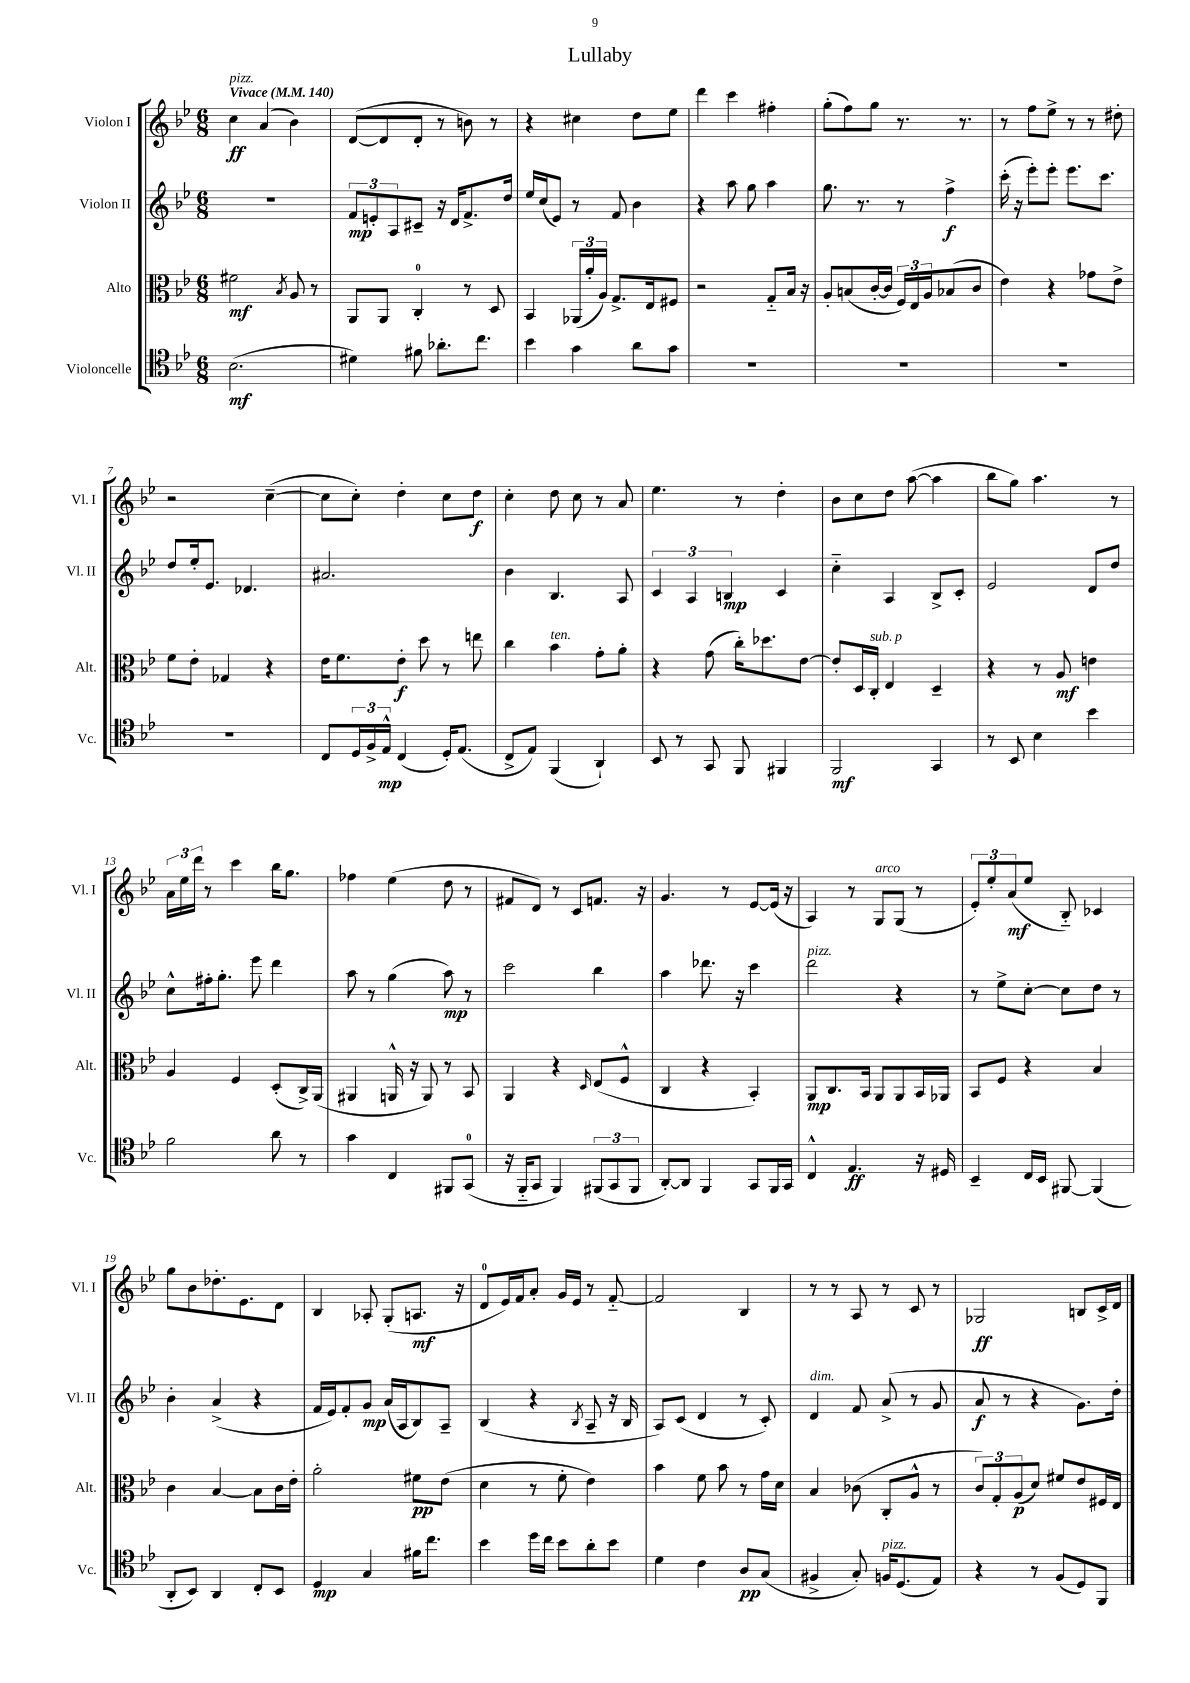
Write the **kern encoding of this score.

**kern	**dynam	**kern	**dynam	**kern	**dynam	**kern	**dynam
*part4	*part4	*part3	*part3	*part2	*part2	*part1	*part1
*staff4	*staff4	*staff3	*staff3	*staff2	*staff2	*staff1	*staff1
*I"Violoncelle	*	*I"Alto	*	*I"Violon II	*	*I"Violon I	*
*I'Vc.	*	*I'Alt.	*	*I'Vl. II	*	*I'Vl. I	*
*clefC4	*	*clefC3	*	*clefG2	*	*clefG2	*
*k[b-e-]	*	*k[b-e-]	*	*k[b-e-]	*	*k[b-e-]	*
*M6/8	*	*M6/8	*	*M6/8	*	*M6/8	*
*MM140	*	*MM140	*	*MM140	*	*MM140	*
=1	=1	=1	=1	=1	=1	=1	=1
!	!	!	!	!	!	!LO:TX:a:B:t=Vivace	!
!	!	!	!	!	!	!LO:TX:a:i:t=pizz.	!
(2.B-\	mf	2f#X\	mf	2.r	.	4cc\	ff
.	.	.	.	.	.	(4a/	.
.	.	8qB-/	.	.	.	.	.
.	.	8A/	.	.	.	4b-\)	.
.	.	8r	.	.	.	.	.
=2	=2	=2	=2	=2	=2	=2	=2
4d#X\)	.	8AA/L	.	12f/L	mp	([8d/L	.
.	.	.	.	12en'/	.	.	.
.	.	8AA/J	.	.	.	8d/]	.
.	.	.	.	12A/	.	.	.
8f#X\	.	4C'/	.	8c#X~/J	.	8d'/J	.
8.a-X'\L	.	.	.	16r	.	8r	.
.	.	.	.	16d/KL	.	.	.
.	.	8r	.	8.f^/	.	8bn\)	.
8.cc\J	.	.	.	.	.	.	.
.	.	8D/	.	.	.	8r	.
.	.	.	.	16dd/Jk	.	.	.
=3	=3	=3	=3	=3	=3	=3	=3
4b-\	.	4BB-/	.	16ee-/LL	.	4r	.
.	.	.	.	(16cc/J	.	.	.
.	.	.	.	8e-/J)	.	.	.
4g\	.	(24AA-X/LL	.	8r	.	4cc#X\	.
.	.	24a'/	.	.	.	.	.
.	.	24A/JJ)	.	.	.	.	.
.	.	8.G^/L	.	8f/	.	.	.
8a\L	.	.	.	4b-\	.	8dd\L	.
.	.	16E-/k	.	.	.	.	.
8g\J	.	8F#X/J	.	.	.	8ee-\J	.
=4	=4	=4	=4	=4	=4	=4	=4
2.r	.	2r	.	4r	.	4ddd\	.
.	.	.	.	8aa\	.	4ccc\	.
.	.	.	.	8gg\	.	.	.
.	.	8G/L	.	4aa\	.	4ff#X'\	.
.	.	16B-/Jk	.	.	.	.	.
.	.	16r	.	.	.	.	.
=5	=5	=5	=5	=5	=5	=5	=5
2.r	.	8A'/L	.	8.gg\	.	(8gg'\L	.
.	.	(8Bn/	.	.	.	8ff\)	.
.	.	.	.	8.r	.	.	.
.	.	[16c'/L	.	.	.	8gg\J	.
.	.	16c/JJ]	.	.	.	.	.
.	.	24F/LL)	.	8r	.	8.r	.
.	.	24E-/	.	.	.	.	.
.	.	24A/J	.	.	.	.	.
.	.	(8B-X/	.	4ff^\	f	.	.
.	.	.	.	.	.	8.r	.
.	.	8c/J	.	.	.	.	.
=6	=6	=6	=6	=6	=6	=6	=6
2.r	.	4e-\)	.	(16ccc'\	.	8r	.
.	.	.	.	16r	.	.	.
.	.	.	.	8eee-'\L)	.	8ff\L	.
.	.	4r	.	8eee-'\J	.	8ee-^\J	.
.	.	.	.	8.eee-\L	.	8r	.
.	.	8g-X\L	.	.	.	8r	.
.	.	.	.	8.ccc\J	.	.	.
.	.	8e-^\J	.	.	.	8dd#X'\	.
!!LO:LB:g=z
=7	=7	=7	=7	=7	=7	=7	=7
2.r	.	8f\L	.	8dd/L	.	2r	.
.	.	8e-'\J	.	16ee-'/k	.	.	.
.	.	.	.	8.e-/J	.	.	.
.	.	4G-X/	.	.	.	.	.
.	.	.	.	4.d-X/	.	.	.
.	.	4r	.	.	.	([4cc~\	.
=8	=8	=8	=8	=8	=8	=8	=8
8C/L	.	16e-\KL	.	2.a#X/	.	8cc\L]	.
.	.	8.f\	.	.	.	.	.
24D/L	.	.	.	.	.	8cc'\J)	.
24F^/	.	.	.	.	.	.	.
24E-^^/JJ	mp	.	.	.	.	.	.
(4C/	.	8e-'\J	f	.	.	4dd'\	.
.	.	8dd\	.	.	.	.	.
16D'/KL)	.	8r	.	.	.	8cc\L	.
(8.E-/J	.	.	.	.	.	.	.
.	.	8een\	.	.	.	8dd\J	f
=9	=9	=9	=9	=9	=9	=9	=9
8C^/L	.	4cc\	.	4b-\	.	4cc'\	.
8E-/J)	.	.	.	.	.	.	.
!	!	!LO:TX:a:i:t=ten.	!	!	!	!	!
(4FF/	.	4b-\	.	4.B-/	.	8dd\	.
.	.	.	.	.	.	8cc\	.
4AA`/)	.	8g'\L	.	.	.	8r	.
.	.	8a'\J	.	8A/	.	8a/	.
=10	=10	=10	=10	=10	=10	=10	=10
8BB-/	.	4r	.	6c/	.	4.ee-\	.
8r	.	.	.	.	.	.	.
.	.	.	.	6A/	.	.	.
8GG/	.	(8g\	.	.	.	.	.
.	.	.	.	6Bn/	mp	.	.
8FF/	.	16cc'\KL)	.	.	.	8r	.
.	.	8.dd-X\	.	.	.	.	.
4FF#X/	.	.	.	4c/	.	4dd'\	.
.	.	[8e-\J	.	.	.	.	.
=11	=11	=11	=11	=11	=11	=11	=11
2FF/	mf	8e-'/L]	.	4cc\	.	8b-\L	.
.	.	16D/L	.	.	.	8cc\	.
!	!	!LO:TX:a:i:t=sub. p	!	!	!	!	!
.	.	16C'/JJ	.	.	.	.	.
.	.	4E-/	.	4A/	.	8dd\J	.
.	.	.	.	.	.	([8aa\	.
4GG/	.	4D~/	.	8B-^/L	.	4aa\]	.
.	.	.	.	8c'/J	.	.	.
=12	=12	=12	=12	=12	=12	=12	=12
8r	.	4r	.	2e-/	.	8bb-\L	.
8BB-/	.	.	.	.	.	8gg\J)	.
4B-\	.	8r	.	.	.	4.aa\	.
.	.	8A/	mf	.	.	.	.
4b-\	.	4en\	.	8d/L	.	.	.
.	.	.	.	8dd/J	.	8r	.
!!LO:LB:g=z
=13	=13	=13	=13	=13	=13	=13	=13
2f\	.	4A/	.	8cc^^\L	.	24a\LL	.
.	.	.	.	.	.	24ee-\	.
.	.	.	.	.	.	24ddd\JJ	.
.	.	.	.	16ff#X'\k	.	8r	.
.	.	.	.	8.gg'\J	.	.	.
.	.	4F/	.	.	.	4ccc\	.
.	.	.	.	8eee-\	.	.	.
8a\	.	(8D'/L	.	4ddd\	.	16bb-\KL	.
.	.	.	.	.	.	8.gg\J	.
8r	.	16C^/L)	.	.	.	.	.
.	.	(16AA/JJ	.	.	.	.	.
=14	=14	=14	=14	=14	=14	=14	=14
4g\	.	4AA#X/	.	8aa\	.	4ff-X\	.
.	.	.	.	8r	.	.	.
4C/	.	16AAn^^/	.	(4gg\	.	(4ee-\	.
.	.	16r	.	.	.	.	.
.	.	8AA/)	.	.	.	.	.
8FF#X/L	.	8r	.	8aa\)	mp	8dd\	.
(8GG/J	.	8BB-/	.	8r	.	8r	.
=15	=15	=15	=15	=15	=15	=15	=15
16r	.	4AA/	.	2ccc\	.	8f#X/L	.
16FF/KL	.	.	.	.	.	.	.
8GG/J	.	.	.	.	.	8d/J)	.
4FF/)	.	4r	.	.	.	8r	.
.	.	.	.	.	.	8c/L	.
.	.	16qqD/	.	.	.	.	.
(12FF#X/L	.	(8E-/L	.	4bb-\	.	8.fn/J	.
12GG/	.	.	.	.	.	.	.
.	.	8F^^/J	.	.	.	.	.
12FF#/J	.	.	.	.	.	.	.
.	.	.	.	.	.	16r	.
=16	=16	=16	=16	=16	=16	=16	=16
[8AA'/L)	.	4C/	.	4aa\	.	4.g/	.
8AA/J]	.	.	.	.	.	.	.
4FF/	.	4r	.	8.ddd-X\	.	.	.
.	.	.	.	.	.	8r	.
.	.	.	.	16r	.	.	.
8GG/L	.	4BB-'/)	.	4ccc\	.	[8e-/L	.
16FF/L	.	.	.	.	.	(16e-/Jk]	.
16GG/JJ	.	.	.	.	.	16r	.
=17	=17	=17	=17	=17	=17	=17	=17
!	!	!	!	!LO:TX:a:i:t=pizz.	!	!	!
4C^^/	.	8AA/L	mp	2ddd\	.	4A/)	.
.	.	8.C/	.	.	.	.	.
4.E-/	ff	.	.	.	.	8r	.
.	.	16BB-/Jk	.	.	.	.	.
!	!	!	!	!	!	!LO:TX:a:i:t=arco	!
.	.	8AA/L	.	.	.	8G/L	.
.	.	8AA/	.	4r	.	(8G/J	.
16r	.	16BB-/L	.	.	.	8r	.
16D#X/	.	16AA-X/JJ	.	.	.	.	.
=18	=18	=18	=18	=18	=18	=18	=18
4BB-~/	.	8BB-/L	.	8r	.	12e-'/L)	.
.	.	.	.	.	.	12ee-'/	.
.	.	8F/J	.	8ee-^\L	.	.	.
.	.	.	.	.	.	(12a/	mf
16C/LL	.	4r	.	[8cc'\J	.	8ee-/J	.
16BB-/JJ	.	.	.	.	.	.	.
[8FF#X/	.	.	.	8cc\L]	.	8B-/)	.
(4FF#/]	.	4B-/	.	8dd\J	.	4c-X/	.
.	.	.	.	8r	.	.	.
!!LO:LB:g=z
=19	=19	=19	=19	=19	=19	=19	=19
8AA'/L	.	4c\	.	4b-'\	.	8gg\L	.
8BB-/J)	.	.	.	.	.	8b-\	.
4AA/	.	[4B-/	.	(4a^/	.	8.dd-X'\	.
.	.	.	.	.	.	8.e-\	.
8C'/L	.	8B-\L]	.	4r	.	.	.
8BB-/J	.	16c\L	.	.	.	8d\J	.
.	.	16e-'\JJ	.	.	.	.	.
=20	=20	=20	=20	=20	=20	=20	=20
4D/	mp	2a'\	.	16f/LL	.	4B-/	.
.	.	.	.	16e-/J)	.	.	.
.	.	.	.	8f'/	.	.	.
4G/	.	.	.	8g/J	mp	8A-X'/	.
.	.	.	.	(16a/LL	.	(8G'/L	.
.	.	.	.	16A/J	.	.	.
16f#X\KL	.	8f#X\L	pp	8B-/)	.	8.An/J	mf
8.cc\J	.	.	.	.	.	.	.
.	.	(8e-\J	.	8A~/J	.	.	.
.	.	.	.	.	.	16r	.
=21	=21	=21	=21	=21	=21	=21	=21
4b-\	.	4d\	.	(4B-/	.	8d/L	.
.	.	.	.	.	.	16e-/L)	.
.	.	.	.	.	.	16f/J	.
16dd\LL	.	8r	.	4r	.	8a'/J	.
16cc\JJ	.	.	.	.	.	.	.
8b-\L	.	8f'\	.	.	.	16g/LL	.
.	.	.	.	.	.	16e-/JJ	.
.	.	.	.	8qB-/	.	.	.
8a'\	.	4e-\)	.	8A~/	.	8r	.
8b-\J	.	.	.	16r	.	[8f/	.
.	.	.	.	16B-/	.	.	.
=22	=22	=22	=22	=22	=22	=22	=22
4d\	.	4b-\	.	8A/L)	.	2f/]	.
.	.	.	.	(8c/J	.	.	.
4c\	.	8f\	.	4d/	.	.	.
.	.	8b-\	.	.	.	.	.
8A/L	pp	8r	.	8r	.	4B-/	.
(8G/J	.	16g\LL	.	8c'/)	.	.	.
.	.	16d\JJ	.	.	.	.	.
=23	=23	=23	=23	=23	=23	=23	=23
!	!	!	!	!LO:TX:a:i:t=dim.	!	!	!
4F#X^/	.	4B-/	.	4d/	.	8r	.
.	.	.	.	.	.	8r	.
8G'/)	.	(8c-X\	.	8f/	.	8A/	.
!LO:TX:a:i:t=pizz.	!	!	!	!	!	!	!
16Fn/KL	.	8C'/L	.	(8a^/	.	8r	.
(8.D/	.	.	.	.	.	.	.
.	.	8A^^/J	.	8r	.	8c/	.
8E-/J)	.	8r	.	8g/	.	8r	.
=24	=24	=24	=24	=24	=24	=24	=24
4r	.	12c/L)	.	8a/	f	2G-X/	ff
.	.	12G'/	.	.	.	.	.
.	.	.	.	8r	.	.	.
.	.	(12A/	p	.	.	.	.
8r	.	8d/J)	.	4r	.	.	.
(8F/L	.	8f#X/L	.	.	.	.	.
8D/)	.	8e-/	.	8.g\L)	.	8Bn/L	.
8FF/J	.	16F#X/L	.	.	.	16c^/L	.
.	.	16E-/JJ	.	16dd'\Jk	.	16d/JJ	.
==	==	==	==	==	==	==	==
*-	*-	*-	*-	*-	*-	*-	*-
